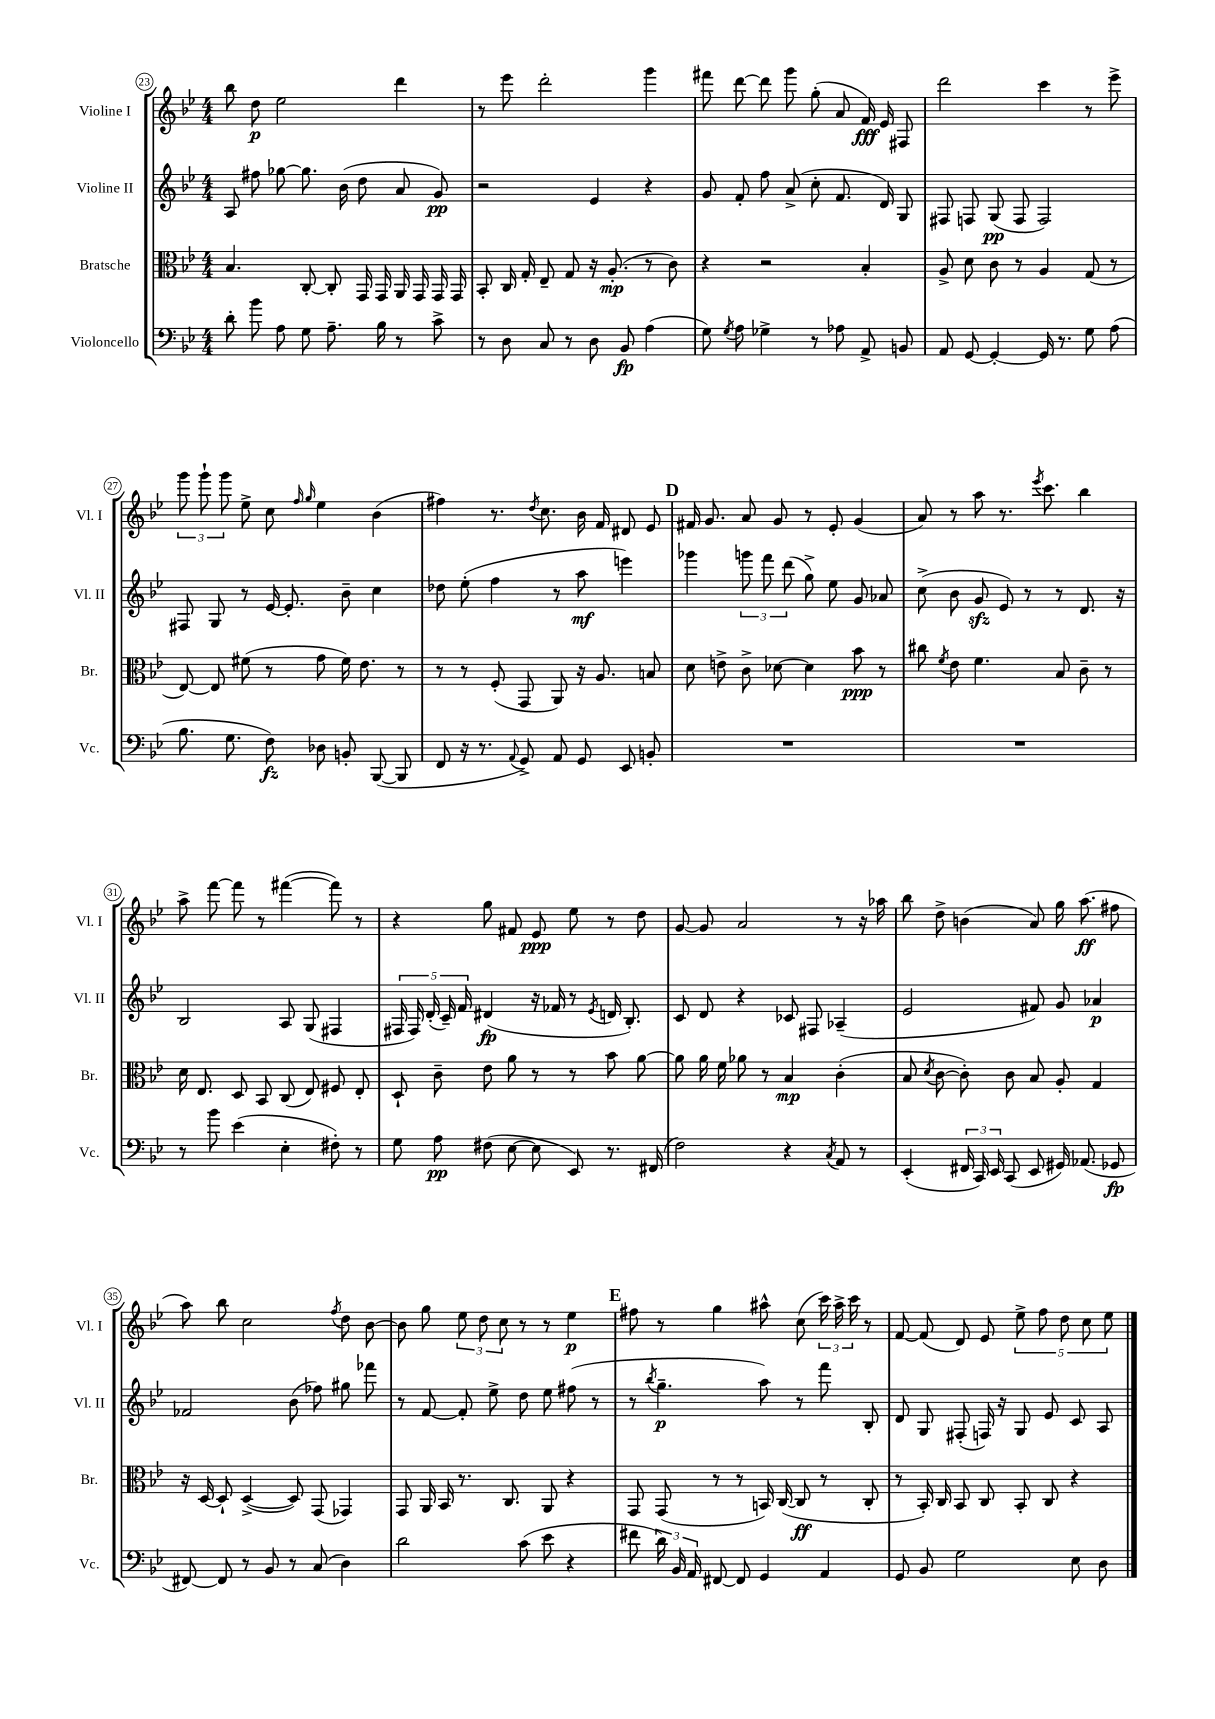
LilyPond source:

<<
\new StaffGroup <<
\new Staff = "s0" \with { instrumentName = "Violine I" shortInstrumentName = "Vl. I" } {
    \clef treble \key bes \major \numericTimeSignature \time 4/4
    \autoBeamOff bes''8 d''8\p ees''2 d'''4 |
    r8 ees'''8 d'''2-. g'''4 |
    fis'''8 d'''8~ d'''8 g'''8 g''8-.( a'8 f'16\fff) ees'16 fis8 |
    d'''2 c'''4 r8 ees'''8-> |
    \tuplet 3/2 { g'''8 g'''8-! g'''8 } ees''8-> c''8 \grace { f''16 g''16 } ees''4 bes'4( |
    fis''4) r8. \acciaccatura { d''8 } c''8. bes'16 f'16 dis'8 ees'8 |
    \mark \markup { \bold "D" } fis'16 g'8. a'8 g'8 r8 ees'8-. g'4( |
    a'8) r8 a''8 r8. \acciaccatura { ees'''8 } c'''8. bes''4 |
    a''8-> f'''8~ f'''8 r8 fis'''4~( fis'''8) r8 |
    r4 g''8 fis'8 ees'8\ppp ees''8 r8 d''8 |
    g'8~ g'8 a'2 r8 r16 aes''16 |
    bes''8 d''8-> b'4( a'8) g''16 a''8.\ff( fis''8 |
    a''8) bes''8 c''2 \acciaccatura { f''8 } d''8 bes'8~ |
    bes'8 g''8 \tuplet 3/2 { ees''8 d''8 c''8 } r8 r8 ees''4\p |
    \mark \markup { \bold "E" } fis''8 r8 g''4 ais''8-^ c''8( \tuplet 3/2 { c'''16) ais''16-> c'''16 } r8 |
    f'8~ f'8( d'8) ees'8 \tuplet 5/4 { ees''8-> f''8 d''8 c''8 ees''8 } \bar "|." |
}
\new Staff = "s1" \with { instrumentName = "Violine II" shortInstrumentName = "Vl. II" } {
    \clef treble \key bes \major \numericTimeSignature \time 4/4
    \autoBeamOff a8 fis''8 ges''8~ ges''8. bes'16( d''8 a'8 g'8\pp) |
    r2 ees'4 r4 |
    g'8 f'8-. f''8 a'8->( c''8-. f'8. d'16) g8 |
    fis8 f8 g8\pp( f8 f2) |
    fis8 g8 r8 ees'16~ ees'8.-. bes'8-- c''4 |
    des''8 ees''8-.( f''4 r8 a''8\mf e'''4) |
    \mark \markup { \bold "D" } ges'''4 \tuplet 3/2 { g'''8 f'''8 d'''8( } g''8->) ees''8 g'8 aes'8 |
    c''8->( bes'8 g'8\sfz ees'8) r8 r8 d'8. r16 |
    bes2 a8 g8( fis4 |
    \tuplet 5/4 { fis16 fis16) d'16-.( c'16--) f'16 } dis'4\fp( r16 fes'16 r8 \acciaccatura { ees'8 } d'16 bes8.-.) |
    c'8 d'8 r4 ces'8 fis8 aes4--( |
    ees'2 fis'8) g'8 aes'4\p |
    fes'2 bes'8( fes''8) gis''8 fes'''8 |
    r8 f'8~ f'8-. ees''8-> d''8 ees''8 fis''8( r8 |
    \mark \markup { \bold "E" } r8 \acciaccatura { bes''8 } g''4.--\p a''8) r8 f'''8 bes8-. |
    d'8 g8 fis8-.( f16) r16 g8 ees'8 c'8 a8 \bar "|." |
}
\new Staff = "s2" \with { instrumentName = "Bratsche" shortInstrumentName = "Br." } {
    \clef alto \key bes \major \numericTimeSignature \time 4/4
    \autoBeamOff bes4. c8~-. c8-. g,16 g,16 a,16 g,16 g,16 g,16 |
    bes,8-. c16 g16-. ees8-- g8 r16 a8.-.\mp( r8 c'8) |
    r4 r2 bes4-. |
    a8-> d'8 c'8 r8 a4 g8( r8 |
    ees8~) ees8 fis'8( r8 g'8 fis'16) ees'8. r8 |
    r8 r8 f8-.( g,8 a,8) r16 a8. b8 |
    \mark \markup { \bold "D" } d'8 e'8-> c'8-> des'8~ des'4 bes'8\ppp r8 |
    cis''8 \acciaccatura { f'8 } ees'8 f'4. bes8 c'8-- r8 |
    d'16 ees8. d8 bes,8 c8( ees8) fis8 ees8-. |
    d8-! c'8-- ees'8 a'8 r8 r8 bes'8 a'8~ |
    a'8 a'16 f'16 aes'8 r8 bes4\mp c'4-.( |
    bes8 \acciaccatura { d'8 } c'8~ c'8-.) c'8 bes8 a8-. g4 |
    r16 d16~ d8-! d4~->( d8) g,8( ges,4) |
    g,8 a,16 bes,16 r8. c8. a,8 r4 |
    \mark \markup { \bold "E" } g,8 g,8( r8 r8 b,16) c16~( c8\ff r8 c8-. |
    r8 bes,16-.) c16 bes,8 c8 bes,8-. c8 r4 \bar "|." |
}
\new Staff = "s3" \with { instrumentName = "Violoncello" shortInstrumentName = "Vc." } {
    \clef bass \key bes \major \numericTimeSignature \time 4/4
    \autoBeamOff d'8-. bes'8 a8 g8 a8.-- bes16 r8 c'8-> |
    r8 d8 c8 r8 d8 bes,8\fp a4( |
    g8) \acciaccatura { g8 } a8 ges4-> r8 aes8 a,8-> b,8 |
    a,8 g,8~ g,4~-. g,16 r8. g8 a8( |
    bes8. g8. f8\fz) des8 b,8-. bes,,8~( bes,,8 |
    f,8 r16 r8. \appoggiatura { a,8 } g,8->) a,8 g,8 ees,8 b,8-. |
    \mark \markup { \bold "D" } R1 |
    R1 |
    r8 bes'8 ees'4( ees4-. fis8-.) r8 |
    g8 a8\pp fis8( ees8~ ees8 ees,8) r8. fis,16( |
    f2) r4 \acciaccatura { c8 } a,8 r8 |
    ees,4-.( \tuplet 3/2 { fis,16 c,16) ees,16 } c,8( ees,8 gis,16) aes,8.( ges,8\fp |
    fis,8~) fis,8 r8 bes,8 r8 c8( d4) |
    d'2 c'8( ees'8 r4 |
    \mark \markup { \bold "E" } fis'8 \tuplet 3/2 { d'16) bes,16 a,16 } fis,8~ fis,8 g,4 a,4 |
    g,8 bes,8 g2 ees8 d8 \bar "|." |
}
>>
>>
\layout { \context { \Score currentBarNumber = #23 \override BarNumber.stencil = #(make-stencil-circler 0.1 0.3 ly:text-interface::print) } }
